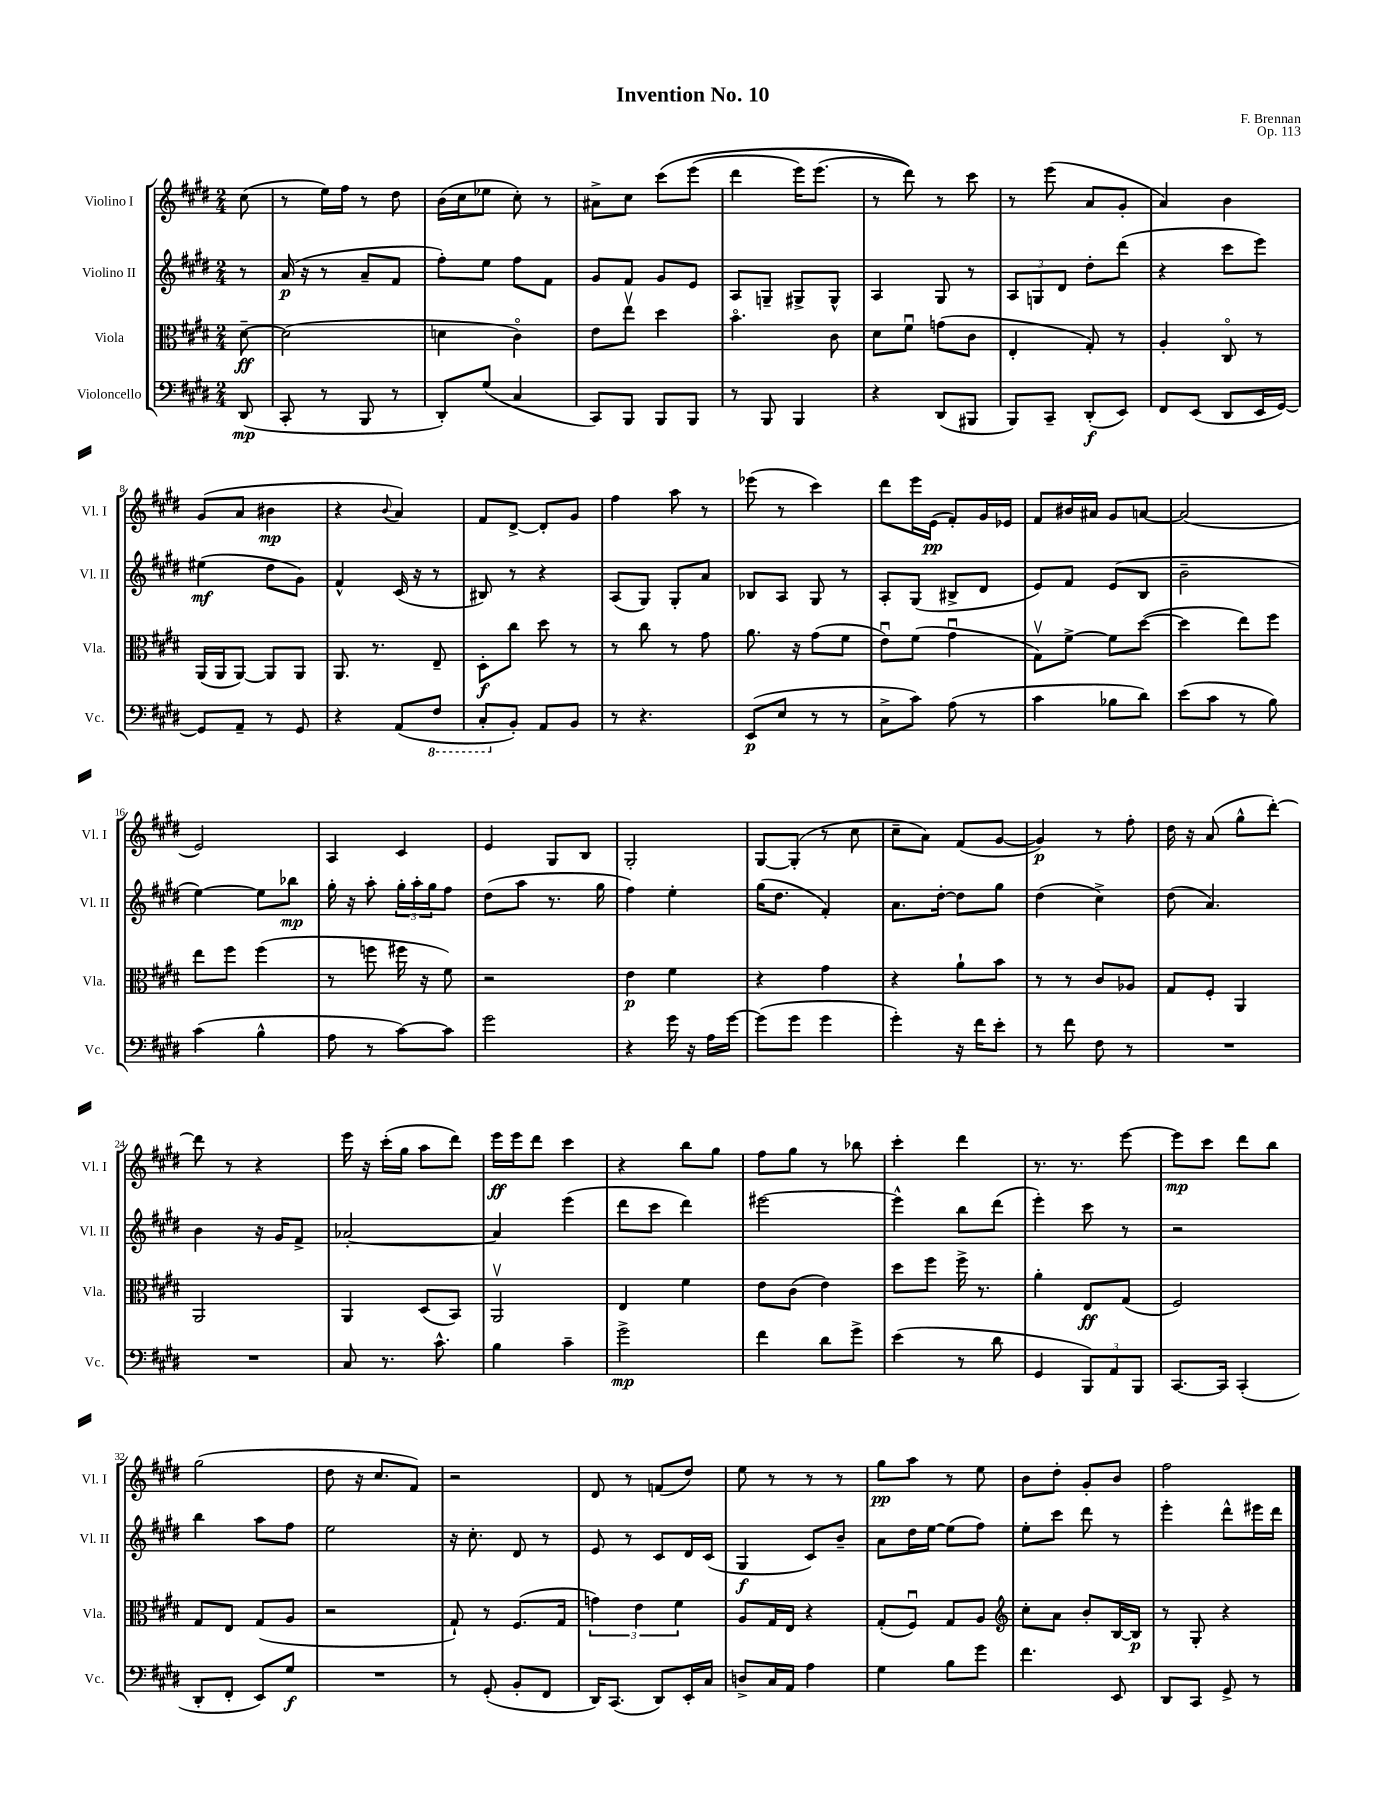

**kern	**kern	**kern	**kern
*staff4	*staff3	*staff2	*staff1
*clefF4	*clefC3	*clefG2	*clefG2
*k[f#c#g#d#]	*k[f#c#g#d#]	*k[f#c#g#d#]	*k[f#c#g#d#]
*M2/4	*M2/4	*M2/4	*M2/4
(8DD#	[8d#~	8r	(8cc#
=	=	=	=
8CC#'	(2d#]	(16a	8r
.	.	16r	.
8r	.	8r	16ee)
.	.	.	16ff#
8BBB	.	8a~	8r
8r	.	8f#	8dd#
=	=	=	=
8DD#')	4d	8ff#')	(16b
.	.	.	16cc#
(8G#	.	8ee	8ee-
4C#	4c#o)	8ff#	8cc#')
.	.	8f#	8r
=	=	=	=
8CC#)	8e	8g#	8a#^
8BBB	8eev	8f#	8cc#
8BBB	4dd#	8g#	&(8ccc#
8BBB	.	8e	(8eee
=	=	=	=
8r	4.bo	8A	4ddd#
8BBB	.	8G~	.
4BBB	.	8G#^	16eee)
.	.	.	(8.eee
.	8c#	8G#^^	.
=	=	=	=
4r	8d#	4A	8r
.	8f#u	.	8ddd#)&)
(8DD#	(8g	8G#	8r
8BBB#	8c#	8r	8ccc#
=	=	=	=
8BBB)	4E'	12A	8r
.	.	12G	.
8CC#~	.	.	(8eee
.	.	12d#	.
(8DD#'	8G#')	8dd#'	8a
8EE)	8r	(8ddd#	8g#'
=	=	=	=
8FF#	4A'	4r	4a)
(8EE	.	.	.
8DD#	8C#o	8ccc#	4b
16EE	8r	8eee)	.
[16GG#)	.	.	.
=	=	=	=
8GG#]	(16AA	(4ee#	(8g#
.	16AA	.	.
8AA~	[8AA)	.	8a
8r	8AA]	8dd#	4b#
8GG#	8AA	8g#)	.
=	=	=	=
4r	8.AA	4f#^^	4r
.	8.r	.	.
.	.	.	8qqb
(8AA	.	(16c#	4a)
.	.	16r	.
8FF#	8E~	8r	.
=	=	=	=
8CC#'	8D#'	8B#)	8f#
8BB')	8cc#	8r	[8d#^
8AA	8dd#	4r	8d#']
8BB	8r	.	8g#
=	=	=	=
8r	8r	(8A	4ff#
4.r	8cc#	8G#)	.
.	8r	8G#'	8aa
.	8g#	8a	8r
=	=	=	=
(8EE	8.a	8B-	(8eee-
8E	.	8A	8r
.	16r	.	.
8r	(8g#	8G#	4ccc#)
8r	8f#	8r	.
=	=	=	=
8C#^	8eu)	8A'	8ddd#
8c#)	(8f#	(8G#	16eee
.	.	.	(16e
(8A	4g#u	8B#^	8f#')
8r	.	8d#	16g#
.	.	.	16e-
=	=	=	=
4c#	8G#v)	8e)	8f#
.	[8f#^	8f#	16b#
.	.	.	16a#
8B-	8f#]	(8e	8g#
8d#)	([8dd#	8B	[8a
=	=	=	=
(8e	4dd#]	2b~	(2a]
8c#	.	.	.
8r	8ee)	.	.
8B)	8ff#	.	.
=	=	=	=
(4c#	8ee	[4ee)	2e)
.	8ff#	.	.
4B^^	(4ff#	8ee]	.
.	.	8bb-	.
=	=	=	=
8A	8r	16gg#'	4A
.	.	16r	.
8r	8ff	8aa'	.
[8c#)	16ff#	24gg#'	4c#
.	.	24aa'	.
.	16r	.	.
.	.	24gg#	.
8c#]	8f#)	8ff#	.
=	=	=	=
2g#	2r	(8dd#	4e
.	.	8aa	.
.	.	8.r	8G#
.	.	.	8B
.	.	16gg#	.
=	=	=	=
4r	4e	4ff#)	2G#'
16g#	4f#	4ee'	.
16r	.	.	.
16A	.	.	.
[16g#	.	.	.
=	=	=	=
(8g#]	4r	(16gg#	[8G#
.	.	8.dd#	.
8g#	.	.	(8G#']
4g#	4g#	4f#')	8r
.	.	.	8cc#
=	=	=	=
4g#')	4r	8.a	8cc#~
.	.	.	8a)
.	.	[16dd#'	.
16r	8a`	8dd#]	(8f#
16f#	.	.	.
8e'	8b	8gg#	[8g#
=	=	=	=
8r	8r	(4dd#	4g#])
8f#	8r	.	.
8F#	8c#	4cc#^)	8r
8r	8A-	.	8ff#'
=	=	=	=
2r	8G#	(8dd#	16dd#
.	.	.	16r
.	8F#'	4.a)	(8a
.	4AA	.	8gg#^^
.	.	.	[8ddd#')
=	=	=	=
2r	2AA	4b	8ddd#]
.	.	.	8r
.	.	16r	4r
.	.	16g#	.
.	.	8f#^	.
=	=	=	=
8C#	4AA	[2a-'	16eee
.	.	.	16r
8.r	.	.	(16ccc#'
.	.	.	16gg#
.	(8D#	.	8aa
8.c#^^	.	.	.
.	8BB)	.	8ddd#)
=	=	=	=
4B	2AAv	4a-]	16eee
.	.	.	16eee
.	.	.	8ddd#
4c#~	.	(4eee	4ccc#
=	=	=	=
2g#^	4E	8ddd#	4r
.	.	8ccc#	.
.	4f#	4ddd#)	8bb
.	.	.	8gg#
=	=	=	=
4f#	8e	[2eee#	8ff#
.	(8c#	.	8gg#
8d#	4e)	.	8r
8g#^	.	.	8bb-
=	=	=	=
(4e	8dd#	4eee#^^]	4ccc#'
.	8ff#	.	.
8r	16ff#^	8bb	4ddd#
.	8.r	.	.
8d#	.	(8ddd#	.
=	=	=	=
4GG#	4a'	4eee')	8.r
.	.	.	8.r
12BBB)	8E	8ccc#	.
12AA	.	.	.
.	(8G#	8r	[8eee
12BBB	.	.	.
=	=	=	=
[8.CC#	2F#)	2r	8eee]
.	.	.	8ccc#
16CC#]	.	.	.
(4CC#'	.	.	8ddd#
.	.	.	8bb
=	=	=	=
8DD#'	8G#	4bb	(2gg#
8FF#'	8E	.	.
8EE)	(8G#	8aa	.
8G#	8A	8ff#	.
=	=	=	=
2r	2r	2ee	8dd#
.	.	.	16r
.	.	.	8.cc#
.	.	.	8f#)
=	=	=	=
8r	8G#`)	16r	2r
.	.	8.cc#'	.
(8GG#'	8r	.	.
8BB'	(8.F#	8d#	.
8FF#	.	8r	.
.	16G#	.	.
=	=	=	=
16DD#)	6g)	8e	8d#
(8.CC#	.	.	.
.	.	8r	8r
.	6e	.	.
8DD#)	.	8c#	(8f
.	6f#	.	.
16EE'	.	16d#	8dd#)
16C#	.	(16c#	.
=	=	=	=
8D^	8A	4G#	8ee
16C#	16G#	.	8r
16AA	16E	.	.
4A	4r	8c#)	8r
.	.	8b~	8r
=	=	=	=
4G#	(8G#'	8a	8gg#
.	8F#u)	16dd#	8aa
.	.	[16ee	.
8B	8G#	(8ee]	8r
8g#	8A	8ff#)	8ee
=	=	=	=
*	*clefG2	*	*
4.f#	8cc#'	8ee'	8b
.	8a	8ccc#	8dd#'
.	8b'	8ddd#	8g#'
8EE	[16B	8r	8b
.	16B]	.	.
=	=	=	=
8DD#	8r	4eee'	2ff#
8CC#	8G#'	.	.
8GG#^	4r	8ddd#^^	.
8r	.	16eee#	.
.	.	16ddd#	.
==	==	==	==
*-	*-	*-	*-
